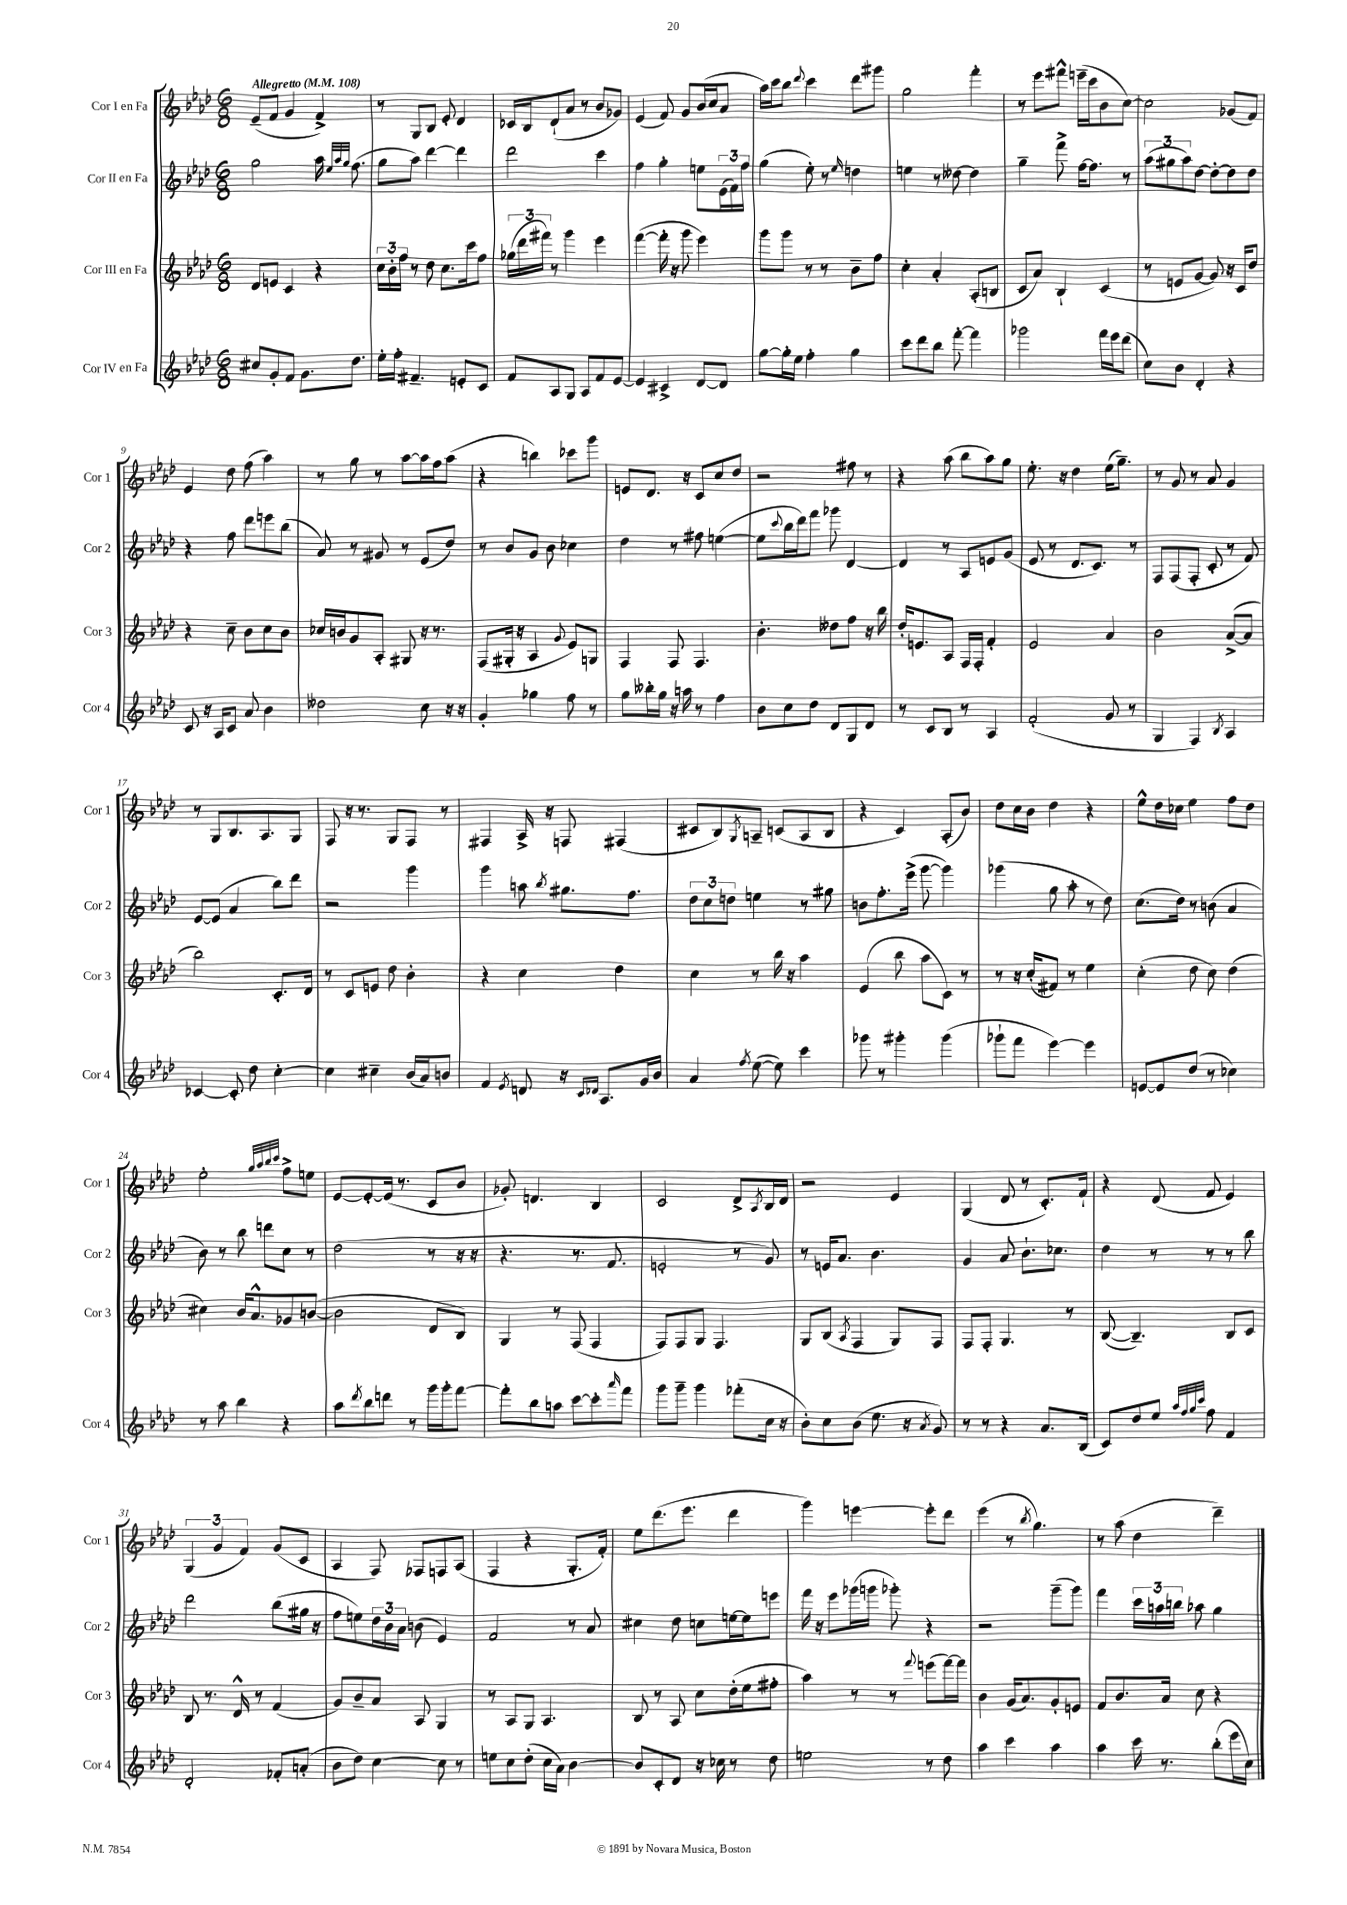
<<
\new StaffGroup <<
\new Staff = "s0" \with { instrumentName = "Cor I en Fa" shortInstrumentName = "Cor 1" } {
    \clef treble \key aes \major \numericTimeSignature \time 6/8 \tempo "Allegretto" 4 = 108
    ees'8--( f'8 g'4 f'4->) |
    r8 g8 bes8 ees'8-. des'4 |
    ces'16 bes16 des'8-!( aes'8 r8 bes'8 ges'8) |
    ees'4( f'8) g'8 bes'16( c''16 aes'8 |
    aes''16) c'''16 bes''8 \appoggiatura { des'''8 } c'''4 des'''8 gis'''8 |
    g''2 f'''4-. |
    r8 ees'''8 fis'''8-^ e'''16--( c'''16 bes'8 c''8~) |
    c''2 ges'8( f'8) |
    ees'4 des''8 f''8( aes''4) |
    r8 g''8 r8 aes''8~ aes''16 f''16 aes''8( |
    r4 b''4) ces'''8 g'''8 |
    e'8 des'8. r16 c'8 c''8 des''8 |
    r2 fis''8 r8 |
    r4 aes''8( bes''8 aes''8) g''8 |
    ees''8.-. r16 des''4 ees''16( g''8.--) |
    r8 g'8 r8 aes'8 g'4 |
    r8 g8 bes8. aes8. g8 |
    f8 r16 r8. g8 f8 r8 |
    fis4 aes16-> r16 f8 fis4( |
    cis'8 bes8) \acciaccatura { g8 } a8-- c'8( a8 bes8 |
    r4 c'4) aes8-.( bes'8) |
    des''8 c''16 bes'16 des''4 r4 |
    ees''8-^ des''16 ces''16 ees''4 f''8 des''8 |
    ees''2-. \grace { g''32 aes''32 bes''32 c'''32 } f''8-> e''8 |
    ees'8~ ees'8~-. ees'16( r8. c'8 bes'8 |
    ges'8-.) d'4. bes4 |
    c'2 des'8-> \acciaccatura { aes8 } bes16 des'16 |
    r2 ees'4 |
    g4( des'8 r8 c'8.-.) f'16-! |
    r4 des'8( f'8 ees'4) |
    \tuplet 3/2 { g4( g'4 f'4) } g'8( c'8 |
    aes4 f8) fes8 f8 aes8( |
    f4 r4 g8.-. f'16-.) |
    ees''8 des'''8.( ees'''8. des'''4 |
    g'''4) e'''4~ e'''8-. des'''8 |
    ees'''4( r8 \acciaccatura { bes''8 } g''4.) |
    r8 aes''8( des''4 des'''4--) \bar "|." |
}
\new Staff = "s1" \with { instrumentName = "Cor II en Fa" shortInstrumentName = "Cor 2" } {
    \clef treble \key aes \major \numericTimeSignature \time 6/8
    g''2 aes''16 \grace { ees''32 aes''32 g''32 } f''8.( |
    g''8 aes''8) des'''4~ des'''4 |
    des'''2 c'''4 |
    f''4 g''4-. e''8 \tuplet 3/2 { ees'16( f'16) f''16 } |
    g''4( ees''8-.) r8 \grace { ees''16 } d''4 |
    e''4 r8 deses''8~ deses''4 |
    g''4-- f'''8-> f''16~ f''8. r8 |
    \tuplet 3/2 { aes''8( gis''8 aes''8) } des''8~ des''8~-. des''8 des''8 |
    r4 f''8 des'''8 e'''8 bes''8( |
    aes'8) r8 gis'8 r8 ees'8( des''8) |
    r8 bes'8 g'8 bes'8 ces''4 |
    des''4 r8 fis''8 e''4~( |
    e''8 \appoggiatura { c'''8 } bes''16 des'''16) f'''8 ges'''8 des'4~ |
    des'4 r8 aes8 e'8 g'8( |
    ees'8 r8 des'8. c'8.) r8 |
    f8 f8( f8-. c'8-. r8 f'8) |
    ees'8~ ees'8( aes'4 bes''8) des'''8 |
    r2 g'''4 |
    g'''4 a''8 \acciaccatura { bes''8 } gis''8. f''8. |
    \tuplet 3/2 { des''8 c''8 d''8 } e''4 r8 gis''8 |
    b'8 f''8.-. ees'''16->( g'''8~ g'''4) |
    ges'''4( g''8 aes''8-. r8 des''8) |
    c''8.( des''16) r8 b'8( aes'4 |
    bes'8) r8 bes''8 d'''8 c''8 r8 |
    des''2( r8 r16 r16 |
    r4. r8. f'8. |
    e'2-. r8 g'8) |
    r8 e'16 aes'8. bes'4. |
    g'4 aes'8 bes'8.-! ces''8. |
    des''4 r8 r8 r8 bes''8 |
    des'''2 bes''8( gis''16 r16 |
    f''8 e''8) \tuplet 3/2 { des''16 bes'16 aes'16 } b'8( ees'4) |
    f'2 r8 aes'8 |
    cis''4 des''8 c''8 e''16~ e''16 e'''8 |
    f'''16 r16 ees'''8 ges'''16( g'''16 ges'''8-.) r4 |
    r2 g'''8--( g'''8) |
    f'''4 \tuplet 3/2 { c'''16 a''16 b''16 } aes''8 g''4 \bar "|." |
}
\new Staff = "s2" \with { instrumentName = "Cor III en Fa" shortInstrumentName = "Cor 3" } {
    \clef treble \key aes \major \numericTimeSignature \time 6/8
    des'8 e'8 c'4 r4 |
    \tuplet 3/2 { c''16 bes'16-. f''16 } r8 des''8 c''8. c'''16 f''8 |
    \tuplet 3/2 { ges''16( des'''16 fis'''16) } r8 g'''4 ees'''4 |
    f'''4~( f'''16-. r16 g'''8 ees'''4) |
    g'''8 g'''8 r8 r8 bes'8-- f''8 |
    c''4-. aes'4-. aes8-.( b8 |
    c'8 aes'8) bes4-! c'4( |
    r8 e'8 g'8~ g'8) r16 c'16 des''8 |
    r4 c''8-- bes'8 c''8 bes'8 |
    ces''16 b'16 g'8 aes8-. gis8 r16 r8. |
    f8( gis16-. r16 aes4 \appoggiatura { g'8 } ees'8) g8 |
    f4 f8 f4. |
    bes'4.-. deses''8 f''8 r16 bes''16 |
    des''16-. e'8. aes8 f16 f16-. f'4-. |
    ees'2 aes'4 |
    bes'2 aes'8~->( aes'8 |
    bes''2) c'8.-. des'16 |
    r8 c'8 e'8 des''8 bes'4-. |
    r4 c''4 des''4 |
    c''4 r8 bes''16 r16 aes''4 |
    ees'4( bes''8 aes''8 c'8) r8 |
    r8 r16 c''16-.( fis'8) r8 ees''4 |
    c''4-.( des''8 c''8) des''4( |
    cis''4) bes'16 aes'8.-^ ges'8 b'8~( |
    b'2 des'8 bes8) |
    g4 r8 f8( f4 |
    f8) f8 g8 f4. |
    g8 bes8( \acciaccatura { aes8 } f4 g8) f8 |
    f8 f8-. g4. r8 |
    bes8~( bes4.--) bes8 c'8 |
    bes8 r8. des'16-^ r8 f'4( |
    g'8) bes'8-- aes'8 aes8 g4 |
    r8 aes8 g8 aes4. |
    bes8 r8 aes8 c''8 des''16-.( ees''16 fis''8-. |
    aes''4) r8 r8 \appoggiatura { f'''8 } e'''8( f'''16~) f'''16 |
    bes'4 g'16( aes'8.) g'8-. e'8 |
    f'8 bes'8. aes'16 c''8 r4 \bar "|." |
}
\new Staff = "s3" \with { instrumentName = "Cor IV en Fa" shortInstrumentName = "Cor 4" } {
    \clef treble \key aes \major \numericTimeSignature \time 6/8
    cis''8 g'8-. f'8 g'8. des''8. |
    ees''16-. f''16-. fis'4.-- e'8-. c'8 |
    f'8 aes8 g8 aes8 f'8 ees'8~ |
    ees'4 cis'4-> des'8~ des'8 |
    g''8~ g''16-. ees''16 f''4-. g''4 |
    c'''8 des'''8 bes''8 f'''8~-. f'''4 |
    ges'''2 f'''16 ees'''16 des'''8( |
    c''8) bes'8 des'4-. r4 |
    c'8 r16 aes16 c'8 aes'8 bes'4 |
    deses''2 c''8 r16 r16 |
    g'4-. ges''4 f''8 r8 |
    g''8 beses''16-. g''16 r16 a''16 r8 f''4 |
    bes'8 c''8 des''8 des'8 g8 des'8 |
    r8 c'8 bes8 r8 aes4 |
    f'2-.( g'8 r8 |
    g4 f4) \acciaccatura { bes8 } aes4 |
    ces'4~ ces'8-. des''8 c''4~-. |
    c''4 cis''4-- bes'16( aes'16) b'8 |
    f'4 \acciaccatura { ees'8 } d'8 r16 \grace { c'16 des'16 } aes8. g'16 bes'16 |
    aes'4 \acciaccatura { f''8 } ees''8~( ees''8) c'''4 |
    ges'''8 r8 gis'''4-. gis'''4( |
    ges'''8-! f'''8 ees'''4~) ees'''4 |
    e'8~ e'8 des''8( r8 ces''4) |
    r8 aes''8 bes''4 r4 |
    aes''8 \acciaccatura { des'''8 } bes''8 d'''8 r8 g'''16 g'''16-. f'''8~ |
    f'''8-. bes''8 a''8 c'''8~ c'''8-. \grace { aes'''16 } f'''8 |
    g'''8 g'''8-- g'''4 fes'''8-.( c''16 r16 |
    bes'8-.) c''8 bes'8( ees''8. r16 \acciaccatura { aes'8 } g'8) |
    r8 r8 r4 aes'8. bes16( |
    c'8) des''8 ees''8 \grace { aes''32 f''32 g''32 c'''32 } f''8 f'4 |
    des'2-. fes'8-. a'8-.( |
    bes'8 des''8) c''4~ c''8 r8 |
    e''8 c''8 des''8-.( c''16 aes'16) bes'4~ |
    bes'8 c'8-. des'8 r16 ces''16 r8 des''8 |
    e''2 r8 des''8 |
    aes''4 c'''4 aes''4 |
    aes''4 c'''16 r8. bes''8-.( ees'''16 c''16) \bar "|." |
}
>>
>>
